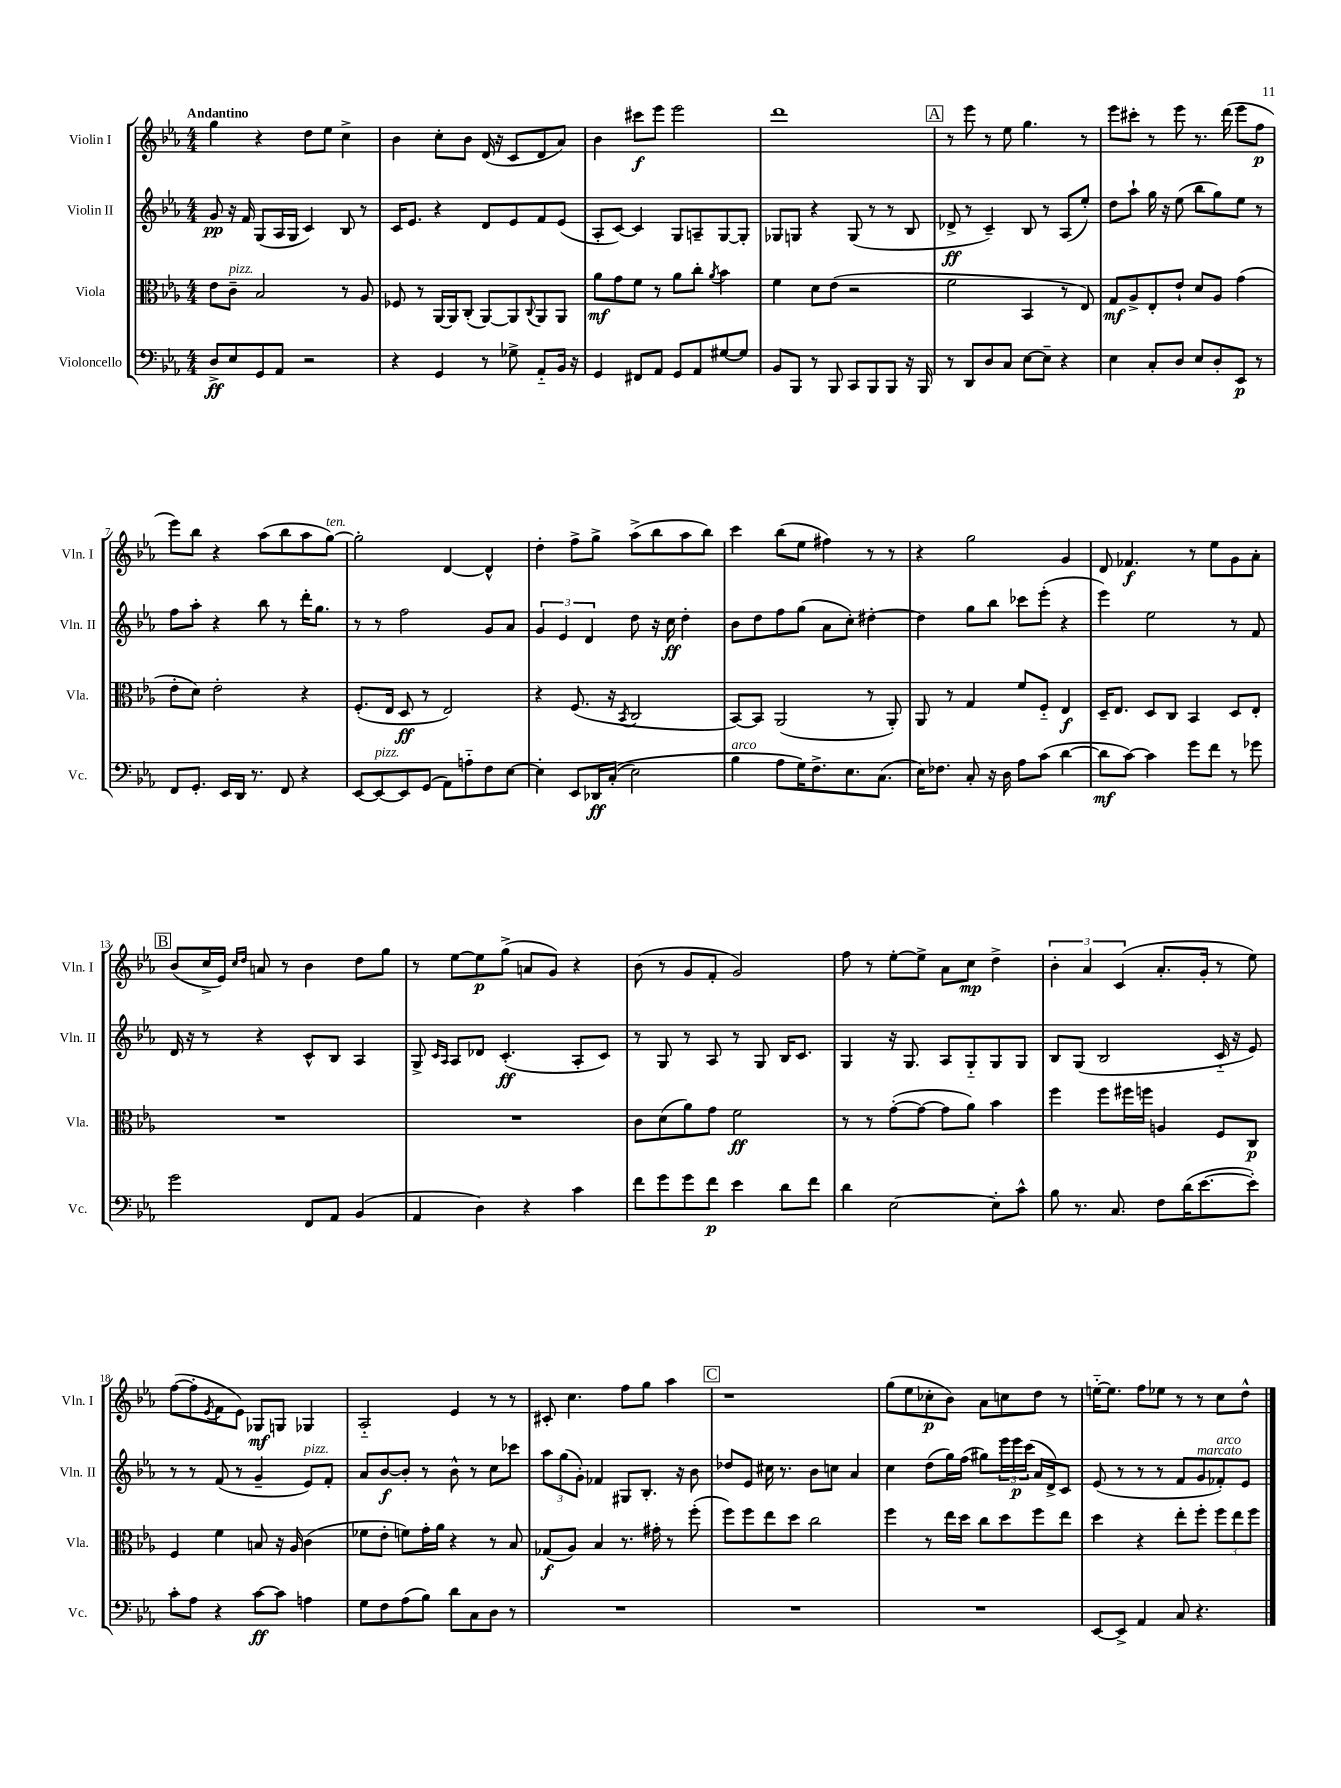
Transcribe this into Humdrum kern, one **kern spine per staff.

**kern	**kern	**kern	**kern
*staff4	*staff3	*staff2	*staff1
*clefF4	*clefC3	*clefG2	*clefG2
*k[b-e-a-]	*k[b-e-a-]	*k[b-e-a-]	*k[b-e-a-]
*M4/4	*M4/4	*M4/4	*M4/4
8D^/L	8e-\L	8g/	4gg\
8E-/	8c~\J	16r	.
.	.	16f/	.
8GG/	2B-/	(8G/L	4r
8AA-/J	.	16A-/L	.
.	.	16G/JJ	.
2r	.	4c/)	8dd\L
.	.	.	8ee-\J
.	8r	8B-/	4cc^\
.	8A-/	8r	.
=	=	=	=
4r	8F-/	16c/LK	4b-\
.	.	8.e-/J	.
.	8r	.	.
4GG/	[16AA-/LL	4r	8cc'\L
.	16AA-/]J	.	.
.	(8C'/J	.	8b-\J
8r	[8AA-/L)	8d/L	(16d/
.	.	.	16r
8G-^\	8AA-/]	8e-/	8c/L
.	8qqC/	.	.
8AA-'~/L	8AA-/	8f/	8d/
16BB-/Jk	8AA-/J	(8e-/J	8a-/J)
16r	.	.	.
=	=	=	=
4GG/	8a-\L	8A-'/L	4b-\
.	8g\	[8c/J)	.
8FF#/L	8f\J	4c/]	8ccc#\L
8AA-/J	8r	.	8eee-\J
8GG/L	8a-\L	8G/L	2eee-\
8AA-/	8cc'\J	8A~/	.
.	8qa-/	.	.
[8G#/	4b-\	[8G/	.
8G#/]J	.	8G'/]J	.
=	=	=	=
8BB-/L	4f\	8G-/L	1ddd
8BBB-/J	.	8G/J	.
8r	8d\L	4r	.
8BBB-/	(8e-\J	.	.
8CC/L	2r	(8G/	.
8BBB-/	.	8r	.
8BBB-/J	.	8r	.
16r	.	8B-/	.
16BBB-/	.	.	.
=	=	=	=
8r	2f\	8d-^/	8r
8DD/L	.	8r	8eee-\
8D/	.	4c~/)	8r
8C/J	.	.	8ee-\
[8E-\L	4BB-/	8B-/	4.gg\
8E-~\]J	.	8r	.
4r	8r	(8A-/L	.
.	8E-/)	8ee-'/J)	8r
=	=	=	=
4E-\	8G/L	8dd\L	8eee-\L
.	8A-^/	8aa-`\J	8ccc#'\J
8C'/L	8E-'/	16gg\	8r
.	.	16r	.
8D/J	8e-`/J	(8ee-\	8eee-\
8E-/L	8d/L	8bb-\L	8.r
8D'/	8A-/J	8gg\)	.
.	.	.	(16ddd\
8EE-/J	(4g\	8ee-\J	8eee-\L
8r	.	8r	8ff\J
=	=	=	=
8FF/L	8e-'\L	8ff\L	8eee-\L)
8.GG'/J	8d\J)	8aa-'\J	8bb-\J
.	2e-'\	4r	4r
16EE-/LL	.	.	.
16DD/JJ	.	.	.
8.r	.	.	.
.	.	8bb-\	(8aa-\L
8FF/	.	8r	8bb-\
4r	4r	16ddd'\LK	8aa-\
.	.	8.gg\J	.
.	.	.	[8gg\J)
=	=	=	=
[8EE-/L	(8.F'/L	8r	2gg'\]
8EE-/_	.	8r	.
.	16E-/Jk	.	.
8EE-/]	8D/	2ff\	.
(8GG/J	8r	.	.
8AA-\L)	2E-/)	.	[4d/
8A'~\	.	.	.
8F\	.	8g/L	4d^^/]
[8E-\J	.	8a-/J	.
=	=	=	=
4E-'\]	4r	6g/	4dd'\
.	.	6e-/	.
8EE-/L	(8.F/	.	8ff^\L
.	.	6d/	.
16DD-/L	.	.	8gg^\J
&((16C'/JJ	16r	.	.
.	8qBB-/	.	.
2E-\)	2C/	8dd\	(8aa-^\L
.	.	16r	8bb-\
.	.	16cc\	.
.	.	4dd'\	8aa-\
.	.	.	8bb-\J)
=	=	=	=
4B-\	[8BB-/L)	8b-\L	4ccc\
.	8BB-/]J	8dd\	.
8A-\L	(2AA-/	8ff\	(8bb-\L
16G\K&)	.	(8gg\J	8ee-\J
8.F^\	.	.	.
.	.	8a-\L	4ff#\)
8.E-\	.	8cc'\J)	.
.	8r	[4dd#'\	8r
(8.C\J	.	.	.
.	8AA-'/)	.	8r
=	=	=	=
16E-\LK)	8AA-/	4dd#\]	4r
8.F-\J	.	.	.
.	8r	.	.
8C'/	4G/	8gg\L	2gg\
16r	.	8bb-\J	.
16D\	.	.	.
8A-\L	8f/L	8ccc-\L	.
(8c\J	8F'~/J	(8eee-'\J	.
[4d\	4E-/	4r	4g/
=	=	=	=
8d\]L	16D~/LK	4eee-\)	8d/
.	8.E-/J	.	.
[8c\J)	.	.	4.f-/
4c\]	8D/L	2ee-\	.
.	8C/J	.	.
8g\L	4BB-/	.	8r
8f\J	.	.	8ee-\L
8r	8D/L	8r	8g\
8g-\	8E-'/J	8f/	8a-'\J
=	=	=	=
2g\	1r	16d/	(8b-/L
.	.	16r	.
.	.	8r	16cc^/L
.	.	.	16e-/JJ)
.	.	.	16qqcc/LL
.	.	.	16qqdd/JJ
.	.	4r	8a/
.	.	.	8r
8FF/L	.	8c^^/L	4b-\
8AA-/J	.	8B-/J	.
(4BB-/	.	4A-/	8dd\L
.	.	.	8gg\J
=	=	=	=
4AA-/	1r	8G^/	8r
.	.	16qqc/LL	.
.	.	16qqA-/JJ	.
.	.	8A-/L	[8ee-\L
4D\)	.	8d-/J	8ee-\]
.	.	(4.c'/	(8gg^\J
4r	.	.	8a/L
.	.	.	8g/J)
4c\	.	8A-'/L	4r
.	.	8c/J)	.
=	=	=	=
8f\L	8c\L	8r	(8b-\
8g\	(8d\	8G/	8r
8g\	8a-\)	8r	8g/L
8f\J	8g\J	8A-/	8f'/J
4e-\	2f\	8r	2g/)
.	.	8G/	.
8d\L	.	16B-/LK	.
.	.	8.c/J	.
8f\J	.	.	.
=	=	=	=
4d\	8r	4G/	8ff\
.	8r	.	8r
[2E-\	([8g'\L	16r	[8ee-'\L
.	.	8.G/	.
.	8g\_J	.	8ee-^\]J
.	8g\]L	8A-/L	8a-\L
.	8a-\J)	8G'~/	8cc\J
8E-'\]L	4b-\	8G/	4dd^\
8c^^\J	.	8G/J	.
=	=	=	=
8B-\	4ff\	8B-/L	6b-'\
8.r	.	(8G/J	.
.	.	.	6a-/
.	8ff\L	2B-/	.
8.C/	.	.	.
.	.	.	(6c/
.	16ff#\L	.	.
.	16ff\JJ	.	.
8F\L	4A/	.	8.a-'/L
(16d\K	.	.	.
[8.e-\	.	.	16g'/Jk
.	8F/L	16c'~/	8r
.	.	16r	.
8e-'\]J)	8C/J	8e-/)	8ee-\)
=	=	=	=
8c'\L	4F/	8r	([8ff\L
8A-\J	.	8r	8ff'\]
.	.	.	8qe-/
4r	4f\	(8f/	8f\
.	.	8r	8e-\J)
[8c\L	8B/	4g~/	8G-/L
8c\]J	16r	.	8G/J
.	16A-/	.	.
4A\	(4c\	8e-/L)	4G-/
.	.	8f'/J	.
=	=	=	=
8G\L	8f-\L	8a-/L	2A-'~/
8F\	8e-'\J	[8b-/	.
(8A-\	8f\L)	8b-'/]J	.
8B-\J)	16g'\L	8r	.
.	16a-\JJ	.	.
8d\L	4r	8b-^^\	4e-/
8C\	.	8r	.
8D\J	8r	8cc\L	8r
8r	8B-/	8ccc-\J	8r
=	=	=	=
1r	(8G-/L	12aa-\L	8c#'/
.	.	(12gg\	.
.	8A-/J)	.	4.cc\
.	.	12g'\J)	.
.	4B-/	4f-/	.
.	8.r	8G#/L	8ff\L
.	.	8.B-'/J	8gg\J
.	16g#'\	.	.
.	8r	.	4aa-\
.	.	16r	.
.	(8ff'\	8b-\	.
=	=	=	=
1r	8ff\L)	8dd-/L	1r
.	8ff\	8e-/J	.
.	8ee-\	16cc#\	.
.	.	8.r	.
.	8dd\J	.	.
.	2cc\	8b-\L	.
.	.	8cc\J	.
.	.	4a-/	.
=	=	=	=
1r	4ff\	4cc\	(8gg\L
.	.	.	8ee-\
.	8r	(8dd\L	8cc-'\
.	16ee-\LL	16gg\L)	8b-\J)
.	16dd\JJ	(16ff\JJ	.
.	8cc\L	8gg#\L)	8a-\L
.	8dd\	24eee-\L	8cc\
.	.	24eee-\	.
.	.	(24ccc\JJ	.
.	8ff\	16a-/LL	8dd\J
.	.	16d^/J)	.
.	8ee-\J	8c/J	8r
=	=	=	=
[8EE-/L	4dd\	(8e-/	[16ee'~\LK
.	.	.	8.ee\]J
8EE-^/]J	.	8r	.
4AA-/	4r	8r	8ff\L
.	.	8r	8ee-\J
8C/	8ee-'\L	8f/L	8r
4.r	8ff'\J	8g/	8r
.	12ff\L	8f-'/)	8cc\L
.	12ee-\	.	.
.	.	8e-/J	8dd^^\J
.	12ff\J	.	.
==	==	==	==
*-	*-	*-	*-
